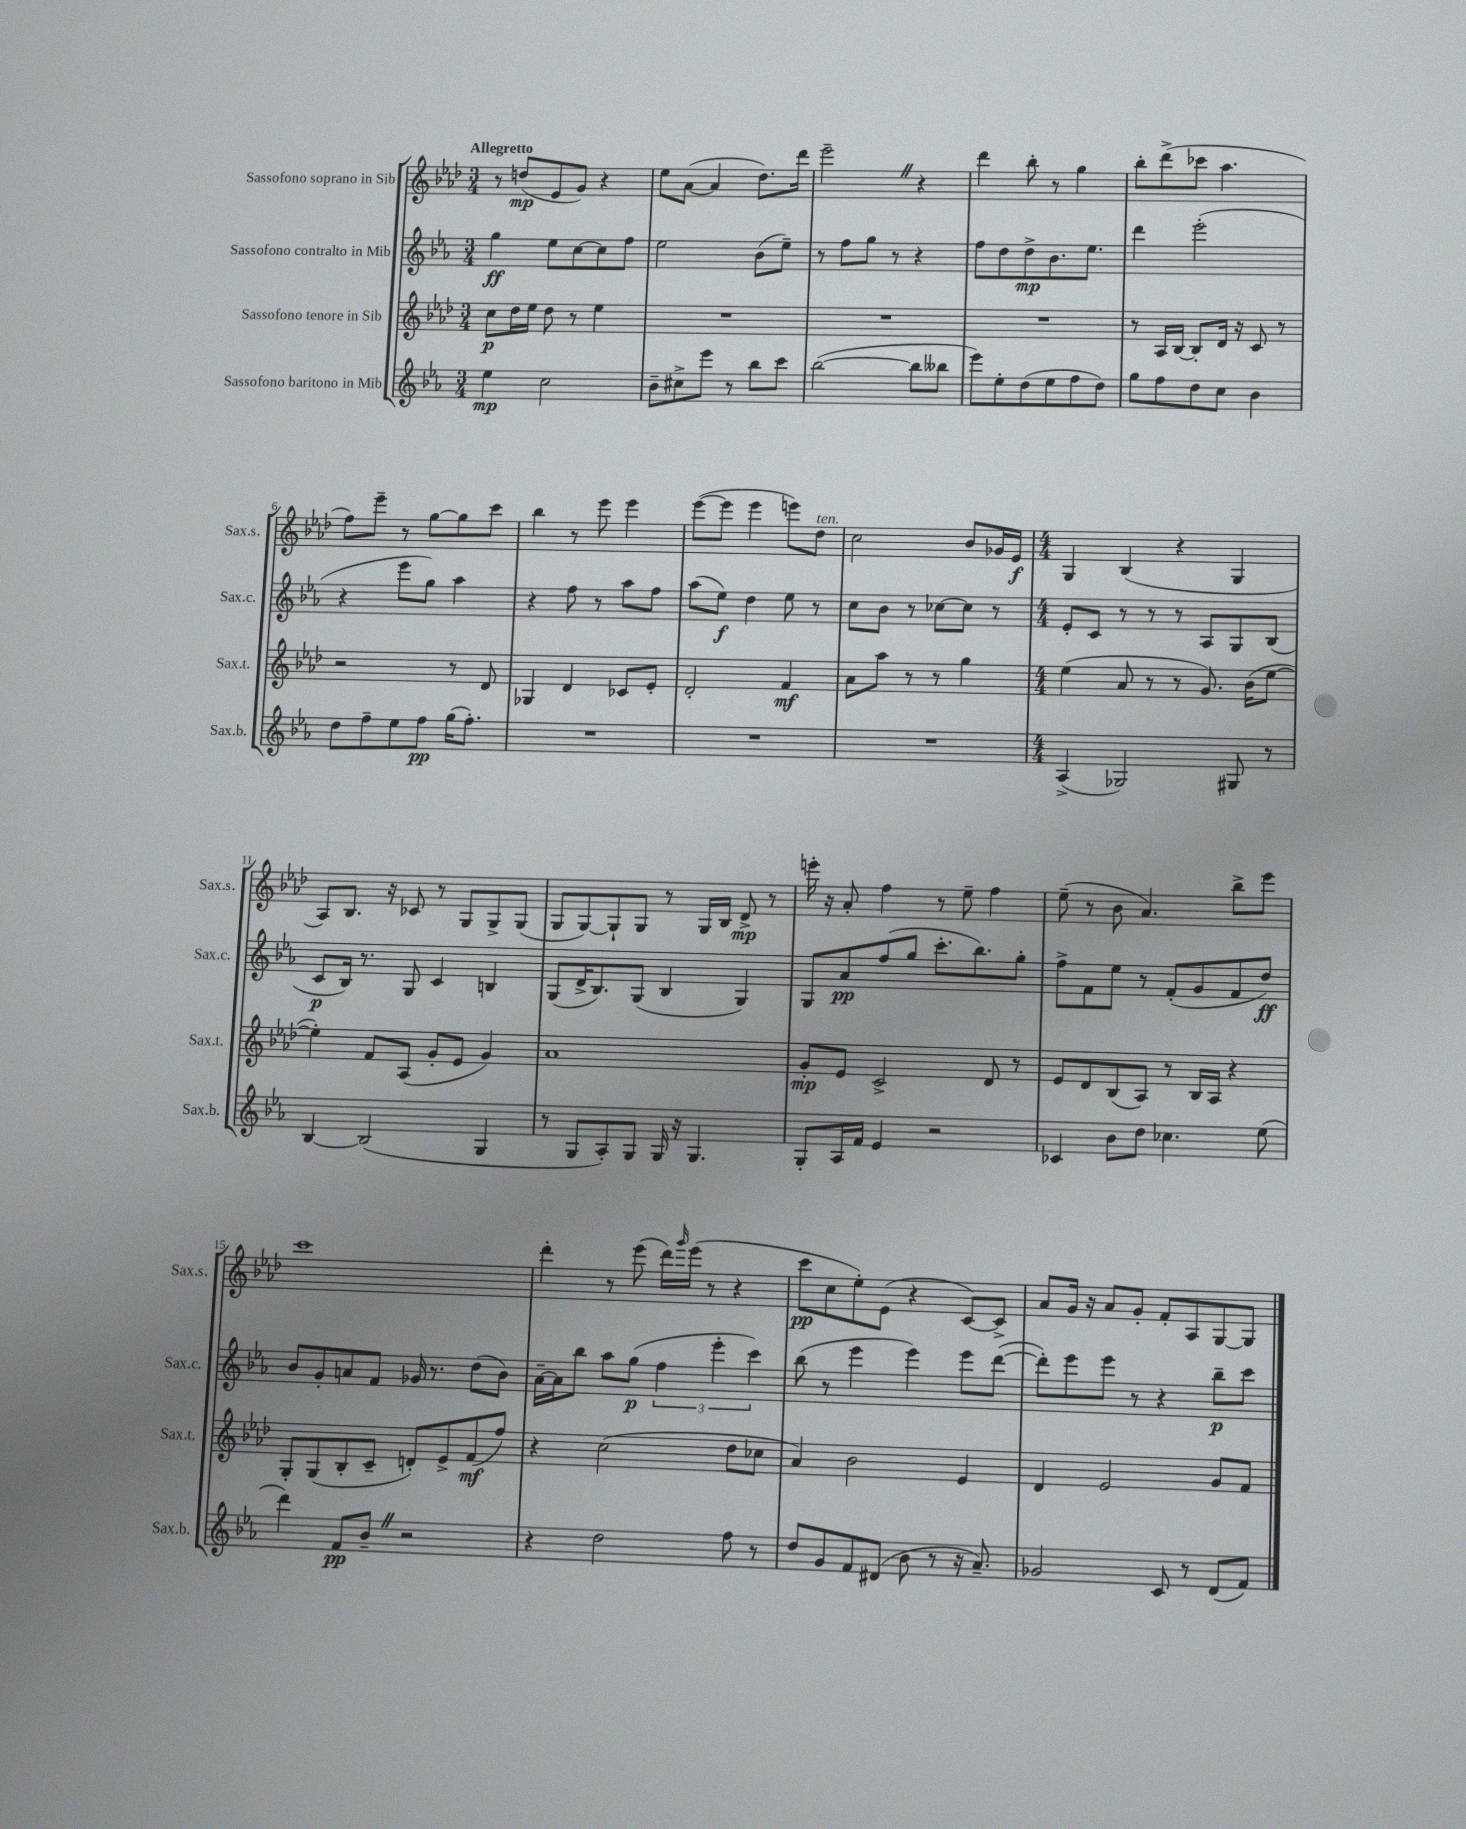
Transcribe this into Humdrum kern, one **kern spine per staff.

**kern	**dynam	**kern	**dynam	**kern	**dynam	**kern	**dynam
*part4	*part4	*part3	*part3	*part2	*part2	*part1	*part1
*staff4	*staff4	*staff3	*staff3	*staff2	*staff2	*staff1	*staff1
*I"Sassofono baritono in Mib	*	*I"Sassofono tenore in Sib	*	*I"Sassofono contralto in Mib	*	*I"Sassofono soprano in Sib	*
*I'Sax.b.	*	*I'Sax.t.	*	*I'Sax.c.	*	*I'Sax.s.	*
*clefG2	*	*clefG2	*	*clefG2	*	*clefG2	*
*k[b-e-a-]	*	*k[b-e-a-d-]	*	*k[b-e-a-]	*	*k[b-e-a-d-]	*
*M3/4	*	*M3/4	*	*M3/4	*	*M3/4	*
=1	=1	=1	=1	=1	=1	=1	=1
!	!	!	!	!	!	!LO:TX:a:B:t=Allegretto	!
4ee-\	mp	8cc\L	p	4gg\	ff	8r	.
.	.	16dd-\L	.	.	.	(8ddn/L	mp
.	.	16ee-\JJ	.	.	.	.	.
2cc\	.	8dd-\	.	8ee-\L	.	8e-/	.
.	.	8r	.	[8cc\	.	8g/J)	.
.	.	4ee-\	.	8cc\]	.	4r	.
.	.	.	.	8ff\J	.	.	.
=2	=2	=2	=2	=2	=2	=2	=2
8b-~\L	.	2.r	.	2ee-\	.	8ee-\L	.
8cc#X^\	.	.	.	.	.	([8a-\J	.
8eee-\J	.	.	.	.	.	4a-/]	.
8r	.	.	.	.	.	.	.
8bb-\L	.	.	.	(8b-\L	.	8.dd-\L)	.
8ccc\J	.	.	.	8ee-~\J)	.	.	.
.	.	.	.	.	.	16ddd-\Jk	.
=3	=3	=3	=3	=3	=3	=3	=3
([2bb-\	.	2.r	.	8r	.	2eee-~Z\	.
.	.	.	.	8ff\L	.	.	.
.	.	.	.	8gg\J	.	.	.
.	.	.	.	8r	.	.	.
8bb-\L]	.	.	.	4r	.	4r	.
8bb--X\J	.	.	.	.	.	.	.
=4	=4	=4	=4	=4	=4	=4	=4
8eee-\L)	.	2.r	.	8ff\L	.	4ddd-\	.
8ee-'\	.	.	.	8dd\	.	.	.
(8dd\	.	.	.	8dd^\	mp	8bb-'\	.
8ee-\	.	.	.	8.b-\	.	8r	.
8ff\	.	.	.	.	.	4gg\	.
.	.	.	.	8.ee-\J	.	.	.
8dd\J)	.	.	.	.	.	.	.
=5	=5	=5	=5	=5	=5	=5	=5
8gg\L	.	8r	.	4ddd\	.	8bb-'\L	.
8ff\	.	16A-/LL	.	.	.	(8ddd-^\	.
.	.	[16B-/JJ	.	.	.	.	.
8dd\	.	8B-'/L]	.	(2eee-'\	.	8ccc-X\J	.
8cc\J	.	16d-/Jk	.	.	.	4.aa-\	.
.	.	16r	.	.	.	.	.
4b-\	.	8c/	.	.	.	.	.
.	.	8r	.	.	.	.	.
!!LO:LB:g=z
=6	=6	=6	=6	=6	=6	=6	=6
8dd\L	.	2r	.	4r	.	8ff\L)	.
8ff~\	.	.	.	.	.	8eee-~\J	.
8ee-\	.	.	.	8eee-\L	.	8r	.
8ff\J	pp	.	.	8gg\J)	.	[8gg\L	.
(16gg\KL	.	8r	.	4aa-\	.	8gg\]	.
8.ff'\J)	.	.	.	.	.	.	.
.	.	8d-/	.	.	.	8ccc\J	.
=7	=7	=7	=7	=7	=7	=7	=7
2.r	.	4G-X/	.	4r	.	4bb-\	.
.	.	4d-/	.	8ff\	.	8r	.
.	.	.	.	8r	.	8eee-\	.
.	.	8c-X/L	.	8aa-\L	.	4eee-\	.
.	.	8e-'/J	.	8ff\J	.	.	.
=8	=8	=8	=8	=8	=8	=8	=8
2.r	.	2d-'/	.	(8aa-\L	.	([8eee-\L	.
.	.	.	.	8ee-\J)	f	8eee-\J]	.
.	.	.	.	4dd\	.	4eee-\	.
.	.	4f/	mf	8ee-\	.	8eeen\L)	.
!	!	!	!	!	!	!LO:TX:a:i:t=ten.	!
.	.	.	.	8r	.	8dd-\J	.
=9	=9	=9	=9	=9	=9	=9	=9
2.r	.	8a-\L	.	8cc\L	.	2cc\	.
.	.	8aa-\J	.	8b-\J	.	.	.
.	.	8r	.	8r	.	.	.
.	.	8r	.	[8cc-X\L	.	.	.
.	.	4gg\	.	8cc-\J]	.	8b-/L	.
.	.	.	.	8r	.	16g-X/L	.
.	.	.	.	.	.	16e-/JJ	f
=10	=10	=10	=10	=10	=10	=10	=10
*M4/4	*	*M4/4	*	*M4/4	*	*M4/4	*
(4A-^/	.	(4ee-\	.	8e-'/L	.	4G/	.
.	.	.	.	8c/J	.	.	.
2G-X/)	.	8a-/	.	8r	.	(4B-/	.
.	.	8r	.	8r	.	.	.
.	.	8r	.	8r	.	4r	.
.	.	8.g/)	.	8A-/L	.	.	.
8G#X/	.	.	.	8G/	.	4G/	.
.	.	(16b-\KL	.	.	.	.	.
8r	.	[8ee-\J	.	(8B-/J	.	.	.
!!LO:LB:g=z
=11	=11	=11	=11	=11	=11	=11	=11
[4B-/	.	4ee-'\])	.	8c/L	p	8A-/L)	.
.	.	.	.	16B-/Jk)	.	8.B-/J	.
.	.	.	.	8.r	.	.	.
(2B-/]	.	8f/L	.	.	.	.	.
.	.	.	.	.	.	16r	.
.	.	(8A-/J	.	8G/	.	8c-X/	.
.	.	8g'/L	.	4c/	.	8r	.
.	.	8e-/J	.	.	.	8G/L	.
4G/	.	4g/)	.	4Bn/	.	8G^/	.
.	.	.	.	.	.	(8G/J	.
=12	=12	=12	=12	=12	=12	=12	=12
8r	.	1a-	.	(8G/L	.	8G/L	.
8G/L	.	.	.	16d^/K	.	[8G/)	.
.	.	.	.	8.B-/)	.	.	.
8A-'/)	.	.	.	.	.	8G`/]	.
8G/J	.	.	.	(8G/J	.	8G/J	.
16G/	.	.	.	4B-/	.	8r	.
16r	.	.	.	.	.	.	.
4.G/	.	.	.	.	.	16G/LL	.
.	.	.	.	.	.	16B-/JJ	.
.	.	.	.	4G/)	.	8d-^/	mp
.	.	.	.	.	.	8r	.
=13	=13	=13	=13	=13	=13	=13	=13
8G'/L	.	8g'/L	mp	8G/L	.	16eeen'\	.
.	.	.	.	.	.	16r	.
16A-/L	.	8e-/J	.	8a-/	pp	8a-'/	.
16f/JJ	.	.	.	.	.	.	.
4e-/	.	2c^/	.	(8ff/	.	4ff\	.
.	.	.	.	8gg/J	.	.	.
2r	.	.	.	8.ccc'\L	.	8r	.
.	.	.	.	.	.	8ee-~\	.
.	.	.	.	8.bb-\)	.	.	.
.	.	8d-/	.	.	.	4ff\	.
.	.	8r	.	8gg'\J	.	.	.
=14	=14	=14	=14	=14	=14	=14	=14
4c-X/	.	8e-/L	.	8ff^\L	.	(8ee-~\	.
.	.	8d-/	.	8f\	.	8r	.
8b-\L	.	(8B-/	.	8ee-\J	.	8b-\	.
8dd\J	.	8A-/J)	.	8r	.	4.a-/)	.
4.cc-X\	.	8r	.	(8f'/L	.	.	.
.	.	16B-/LL	.	8g/	.	.	.
.	.	16A-/JJ	.	.	.	.	.
.	.	4r	.	8f/	.	8bb-^\L	.
(8ee-\	.	.	.	8dd/J)	ff	8eee-\J	.
!!LO:LB:g=z
=15	=15	=15	=15	=15	=15	=15	=15
4ddd\)	.	8G'/L	.	8b-/L	.	1ccc	.
.	.	(8G/	.	8g'/	.	.	.
8f/L	pp	8B-'/	.	8an/	.	.	.
8b-~Z/J	.	8c~/J	.	8f/J	.	.	.
2r	.	8dn'/L)	.	16g-X/	.	.	.
.	.	.	.	8.r	.	.	.
.	.	8e-^/	.	.	.	.	.
.	.	(8f/	mf	(8dd\L	.	.	.
.	.	8ff/J)	.	8b-\J)	.	.	.
=16	=16	=16	=16	=16	=16	=16	=16
4r	.	4r	.	[16a-~\LL	.	4ddd-'\	.
.	.	.	.	16a-\J]	.	.	.
.	.	.	.	8bb-\J	.	.	.
2dd\	.	(2cc\	.	8aa-\L	.	8r	.
.	.	.	.	(8gg\J	p	(8eee-\	.
.	.	.	.	6ff\	.	16ddd-\LL)	.
.	.	.	.	.	.	16qqggg/	.
.	.	.	.	.	.	(16eee-\JJ	.
.	.	.	.	.	.	8r	.
.	.	.	.	6eee-'\	.	.	.
8ff\	.	8dd-\L	.	.	.	4r	.
.	.	.	.	6ccc\)	.	.	.
8r	.	8cc-X\J	.	.	.	.	.
=17	=17	=17	=17	=17	=17	=17	=17
8dd/L	.	4a-/)	.	(8bb-\	.	8ccc\L	pp
8g/	.	.	.	8r	.	8cc\	.
8f/	.	2b-\	.	4eee-\	.	8ee-'\)	.
(8d#X/J	.	.	.	.	.	(8e-\J	.
8b-\	.	.	.	4eee-\)	.	4r	.
8r	.	.	.	.	.	.	.
16r	.	4e-/	.	8eee-\L	.	[8c/L)	.
8.a-~/)	.	.	.	.	.	.	.
.	.	.	.	([8ddd\J	.	8c^/J]	.
=18	=18	=18	=18	=18	=18	=18	=18
2g-X/	.	4d-/	.	8ddd'\L])	.	8a-/L	.
.	.	.	.	8eee-\	.	16g/Jk	.
.	.	.	.	.	.	16r	.
.	.	2e-/	.	8eee-\J	.	8a-/L	.
.	.	.	.	8r	.	8g'/J	.
8c/	.	.	.	4r	.	8f'/L	.
8r	.	.	.	.	.	8A-/	.
(8d/L	.	8g/L	.	8bb-~\L	p	[8G/	.
8f/J)	.	8f/J	.	8ccc\J	.	8G/J]	.
==	==	==	==	==	==	==	==
*-	*-	*-	*-	*-	*-	*-	*-
